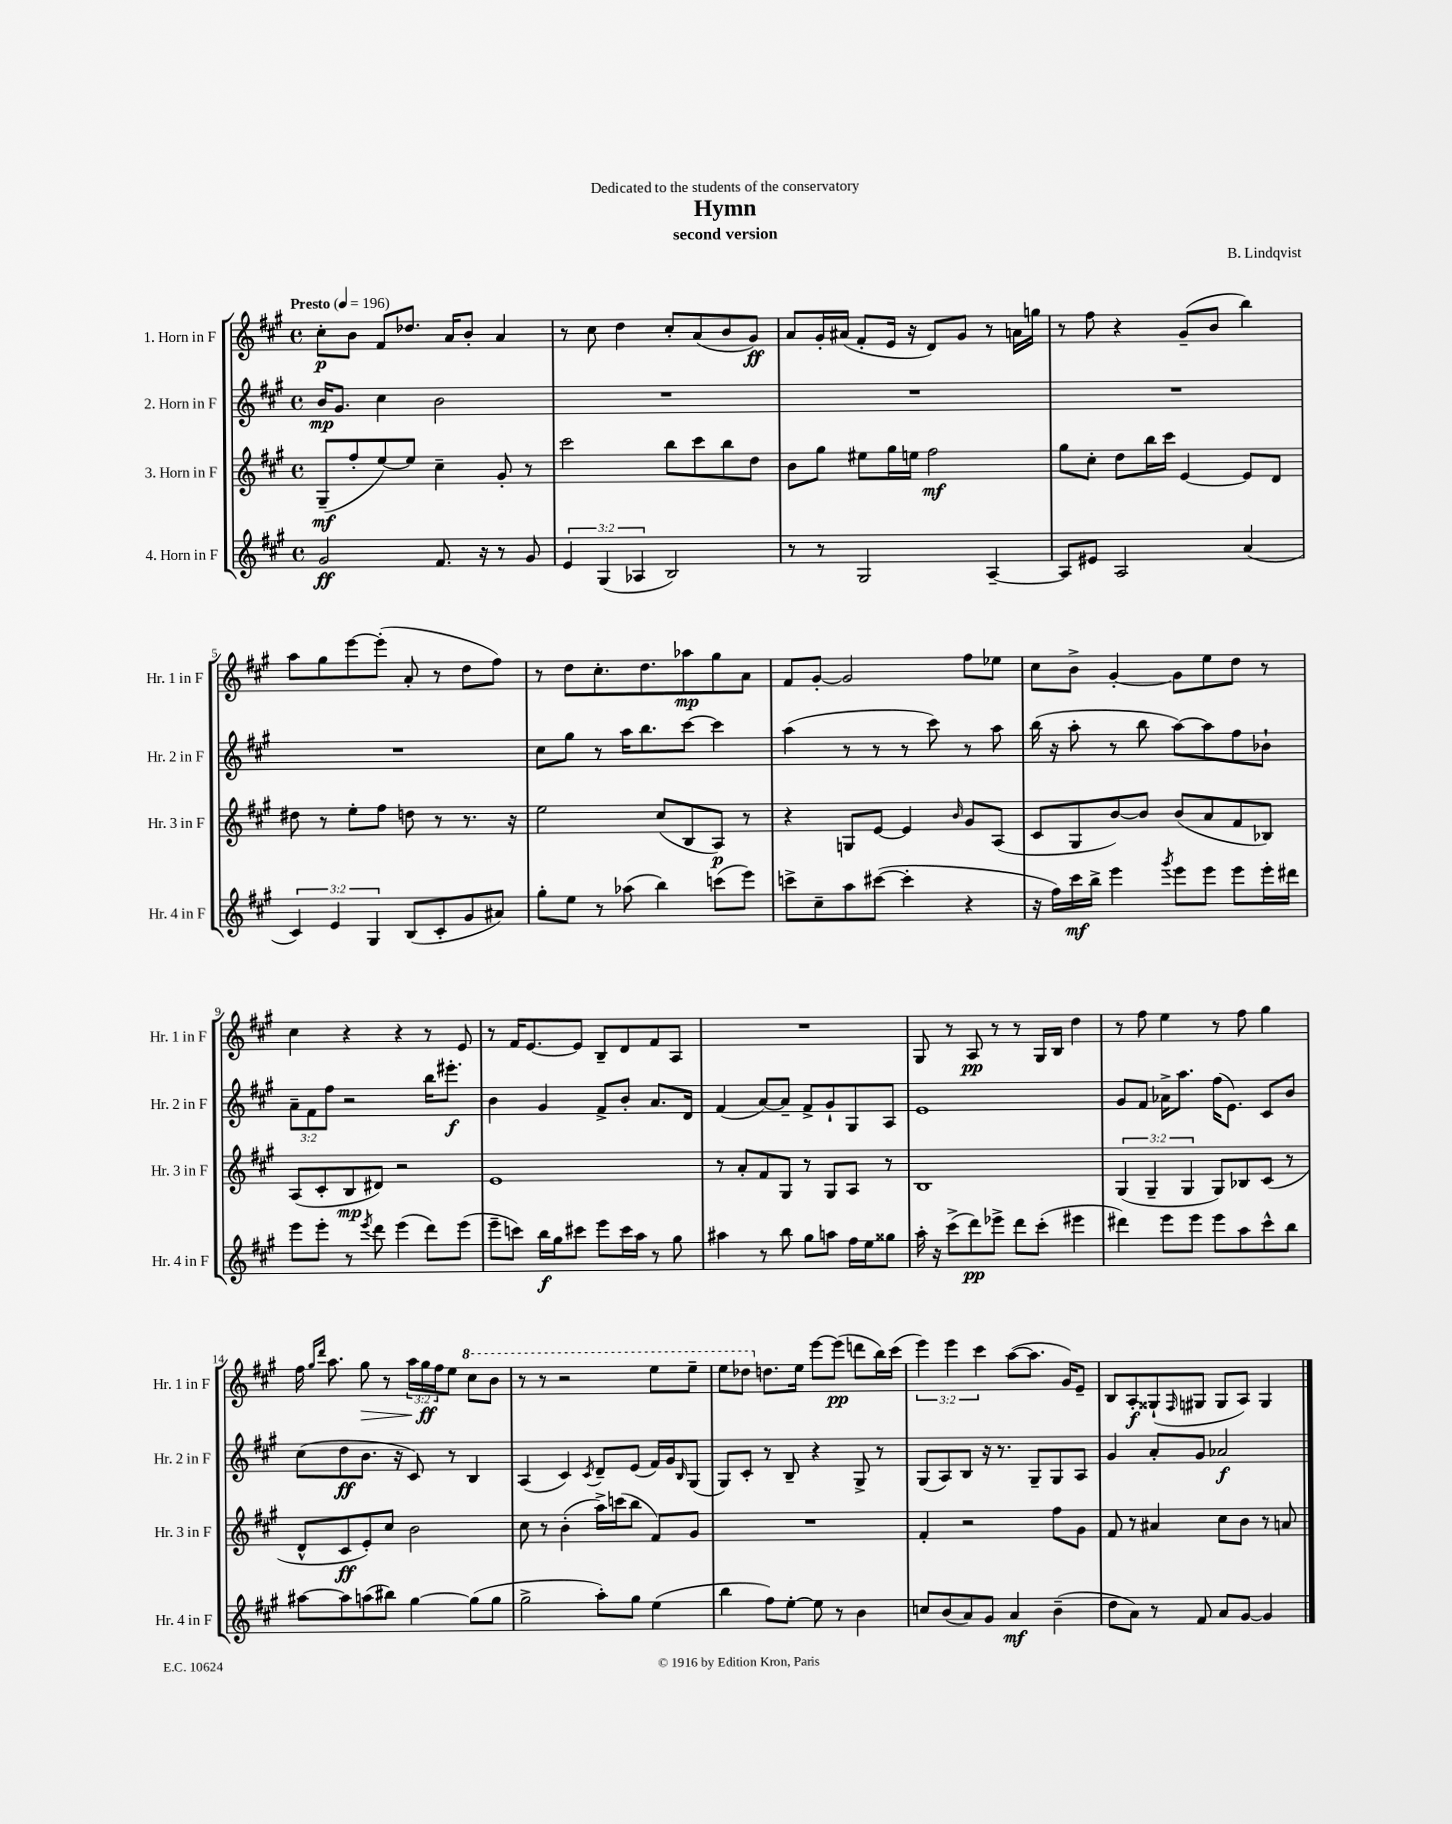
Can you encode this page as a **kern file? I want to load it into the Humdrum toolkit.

**kern	**dynam	**kern	**dynam	**kern	**dynam	**kern	**dynam
*part4	*part4	*part3	*part3	*part2	*part2	*part1	*part1
*staff4	*staff4	*staff3	*staff3	*staff2	*staff2	*staff1	*staff1
*I"4. Horn in F	*	*I"3. Horn in F	*	*I"2. Horn in F	*	*I"1. Horn in F	*
*I'Hr. 4 in F	*	*I'Hr. 3 in F	*	*I'Hr. 2 in F	*	*I'Hr. 1 in F	*
*clefG2	*	*clefG2	*	*clefG2	*	*clefG2	*
*k[f#c#g#]	*	*k[f#c#g#]	*	*k[f#c#g#]	*	*k[f#c#g#]	*
*M4/4	*	*M4/4	*	*M4/4	*	*M4/4	*
*met(c)	*	*met(c)	*	*met(c)	*	*met(c)	*
*MM196	*	*MM196	*	*MM196	*	*MM196	*
=1	=1	=1	=1	=1	=1	=1	=1
!	!	!	!	!	!	!LO:TX:a:B:t=Presto	!
2g#/	ff	(8G#~/L	mf	16b/KL	mp	8cc#'\L	p
.	.	.	.	8.g#/J	.	.	.
.	.	8ff#'/	.	.	.	8b\J	.
.	.	[8ee/)	.	4cc#\	.	8f#/L	.
.	.	8ee/J]	.	.	.	8.dd-X/J	.
8.f#/	.	4cc#~\	.	2b\	.	.	.
.	.	.	.	.	.	16a/KL	.
.	.	.	.	.	.	8b'/J	.
16r	.	.	.	.	.	.	.
8r	.	8g#'/	.	.	.	4a/	.
8g#/	.	8r	.	.	.	.	.
=2	=2	=2	=2	=2	=2	=2	=2
6e/	.	2ccc#\	.	1r	.	8r	.
.	.	.	.	.	.	8cc#\	.
(6G#/	.	.	.	.	.	.	.
.	.	.	.	.	.	4dd\	.
6A-X/	.	.	.	.	.	.	.
2B/)	.	8bb\L	.	.	.	8cc#'/L	.
.	.	8ccc#\	.	.	.	(8a/	.
.	.	8bb\	.	.	.	8b/	.
.	.	8dd\J	.	.	.	8g#/J)	ff
=3	=3	=3	=3	=3	=3	=3	=3
8r	.	8b\L	.	1r	.	8a/L	.
8r	.	8gg#\J	.	.	.	16g#'/L	.
.	.	.	.	.	.	(16a#X/JJ	.
2G#/	.	8ee#X\L	.	.	.	8f#'/L	.
.	.	16gg#\L	.	.	.	16e/Jk	.
.	.	16een\JJ	.	.	.	16r	.
.	.	2ff#\	mf	.	.	8d/L)	.
.	.	.	.	.	.	8g#/J	.
[4A~/	.	.	.	.	.	8r	.
.	.	.	.	.	.	16an\LL	.
.	.	.	.	.	.	16ggn\JJ	.
=4	=4	=4	=4	=4	=4	=4	=4
8A/L]	.	8gg#\L	.	1r	.	8r	.
8e#X/J	.	8cc#'\J	.	.	.	8ff#\	.
2A/	.	8dd\L	.	.	.	4r	.
.	.	16bb\L	.	.	.	.	.
.	.	16ccc#\JJ	.	.	.	.	.
.	.	[4e/	.	.	.	(8g#~/L	.
.	.	.	.	.	.	8b/J	.
(4a/	.	8e/L]	.	.	.	4bb\)	.
.	.	8d/J	.	.	.	.	.
!!LO:LB:g=z
=5	=5	=5	=5	=5	=5	=5	=5
6c#/)	.	8dd#X\	.	1r	.	8aa\L	.
.	.	8r	.	.	.	8gg#\	.
6e/	.	.	.	.	.	.	.
.	.	8ee'\L	.	.	.	[8eee\	.
6G#/	.	.	.	.	.	.	.
.	.	8ff#\J	.	.	.	(8eee'\J]	.
(8B/L	.	8ddn\	.	.	.	8a'/	.
8c#'/	.	8r	.	.	.	8r	.
8g#/	.	8.r	.	.	.	8dd\L	.
8a#X/J)	.	.	.	.	.	8ff#\J)	.
.	.	16r	.	.	.	.	.
=6	=6	=6	=6	=6	=6	=6	=6
8gg#'\L	.	2ee\	.	8cc#\L	.	8r	.
8ee\J	.	.	.	8gg#\J	.	8dd\L	.
8r	.	.	.	8r	.	8.cc#'\	.
(8aa-X\	.	.	.	16aa\KL	.	.	.
.	.	.	.	8.bb\	.	8.dd\	.
4bb\)	.	(8cc#/L	.	.	.	.	.
.	.	8B/	.	[8ccc#\J	.	8aa-X\	mp
(8cccn\L	.	8A/J)	p	4ccc#\]	.	8gg#\	.
8eee\J)	.	8r	.	.	.	8a\J	.
=7	=7	=7	=7	=7	=7	=7	=7
8cccn^\L	.	4r	.	(4aa\	.	8f#/L	.
8cc#~\	.	.	.	.	.	[8g#'/J	.
8aa\	.	8Gn/L	.	8r	.	2g#/]	.
([8ccc#X\J	.	[8e/J	.	8r	.	.	.
4ccc#'\]	.	4e/]	.	8r	.	.	.
.	.	.	.	8ccc#\)	.	.	.
.	.	16qqb/	.	.	.	.	.
4r	.	8g#/L	.	8r	.	8ff#\L	.
.	.	(8A/J	.	8aa\	.	8ee-X\J	.
=8	=8	=8	=8	=8	=8	=8	=8
16r	.	8c#/L	.	(16bb\	.	8cc#\L	.
16ff#\LL)	.	.	.	16r	.	.	.
16ccc#\	mf	8G#/	.	8aa'\	.	8b^\J	.
16bb^\JJ	.	.	.	.	.	.	.
4eee\	.	[8b/)	.	8r	.	[4g#'/	.
.	.	8b/J]	.	8bb\	.	.	.
8qggg#/	.	.	.	.	.	.	.
8eee\L	.	(8b/L	.	[8aa\L)	.	8g#\L]	.
8eee\J	.	8a/	.	8aa\]	.	8ee\	.
8eee\L	.	8f#/	.	8ff#\	.	8dd\J	.
16eee'\L	.	8B-X/J)	.	8b-X`\J	.	8r	.
16ddd#X\JJ	.	.	.	.	.	.	.
!!LO:LB:g=z
=9	=9	=9	=9	=9	=9	=9	=9
8eee\L	.	(8A/L	.	12a~\L	.	4cc#\	.
.	.	.	.	12f#\	.	.	.
8eee'\J	.	8c#'/	.	.	.	.	.
.	.	.	.	12ff#\J	.	.	.
8r	.	8B/	mp	2r	.	4r	.
8qeee/	.	.	.	.	.	.	.
8ddd\	.	8d#X/J)	.	.	.	.	.
(4eee\	.	2r	.	.	.	4r	.
8ddd\L)	.	.	.	16bb\KL	.	8r	.
.	.	.	.	8.eee#X'\J	f	.	.
(8eee\J	.	.	.	.	.	8e/	.
=10	=10	=10	=10	=10	=10	=10	=10
8eee~\L	.	1e	.	4b\	.	8r	.
8cccn\J)	.	.	.	.	.	16f#/KL	.
.	.	.	.	.	.	[8.e/	.
16bb\LL	f	.	.	4g#/	.	.	.
16gg#\J	.	.	.	.	.	.	.
8ccc#X\J	.	.	.	.	.	8e/J]	.
8eee\L	.	.	.	8f#^/L	.	8B~/L	.
16ccc#\L	.	.	.	8b'/J	.	8d/	.
16aa\JJ	.	.	.	.	.	.	.
8r	.	.	.	8.a/L	.	8f#/	.
8gg#\	.	.	.	.	.	8A/J	.
.	.	.	.	16d/Jk	.	.	.
=11	=11	=11	=11	=11	=11	=11	=11
4aa#X\	.	8r	.	(4f#/	.	1r	.
.	.	8a'/L	.	.	.	.	.
8r	.	8f#/	.	[8a/L)	.	.	.
8bb\	.	8G#/J	.	8a~/J]	.	.	.
8gg#\L	.	8r	.	8f#^/L	.	.	.
8aan\J	.	8G#/L	.	8g#`/	.	.	.
16ff#\LL	.	8A/J	.	8G#/	.	.	.
16ee\J	.	.	.	.	.	.	.
8gg##X\J	.	8r	.	8A/J	.	.	.
=12	=12	=12	=12	=12	=12	=12	=12
16aa'\	.	1B	.	1e	.	8G#/	.
16r	.	.	.	.	.	.	.
(8ccc#^\L	.	.	.	.	.	8r	.
8ddd\)	pp	.	.	.	.	8A/	pp
8eee-X^\J	.	.	.	.	.	8r	.
8ddd\L	.	.	.	.	.	8r	.
(8ccc#'\J	.	.	.	.	.	16G#/LL	.
.	.	.	.	.	.	16B/JJ	.
4eee#X\	.	.	.	.	.	4dd\	.
=13	=13	=13	=13	=13	=13	=13	=13
4ddd#X\)	.	(6G#/	.	8g#/L	.	8r	.
.	.	.	.	8f#/J	.	8ff#\	.
.	.	6G#~/	.	.	.	.	.
8eee\L	.	.	.	16a-X^\KL	.	4ee\	.
.	.	.	.	8.aa\J	.	.	.
.	.	6G#/	.	.	.	.	.
8eee\J	.	.	.	.	.	.	.
8eee\L	.	8G#/L)	.	(16ff#\KL	.	8r	.
.	.	.	.	8.e\J)	.	.	.
8aa\	.	8B-X/	.	.	.	8ff#\	.
8ccc#^^\	.	(8c#/J	.	8c#/L	.	4gg#\	.
8bb\J	.	8r	.	8b/J	.	.	.
!!LO:LB:g=z
=14	=14	=14	=14	=14	=14	=14	=14
[8aa#X\L	.	8d^^/L	.	(8cc#\L	.	16ff#\	.
.	.	.	.	.	.	16qqgg#/LL	.
.	.	.	.	.	.	16qqddd/JJ	.
.	.	.	.	.	.	8.aa\	.
8aa#\]	.	8c#/	ff	8dd\	ff	.	.
!	!	!	!	!	!	!	!LO:HP:b
(8aan\	.	8e'/)	.	8.b\J	.	8gg#\	>
8bb#X\J)	.	8cc#/J	.	.	.	8r	.
.	.	.	.	16r	.	.	.
[4gg#\	.	2b\	.	8c#/)	.	24aa\LL	.
.	.	.	.	.	.	24gg#\	ff
.	.	.	.	.	.	24ff#\J	]
.	.	.	.	8r	.	8ee\J	.
*	*	*	*	*	*	*8va	*
(8gg#\L]	.	.	.	4B/	.	8ccc#\L	.
8gg#\J	.	.	.	.	.	8bb\J	.
=15	=15	=15	=15	=15	=15	=15	=15
2gg#^\	.	8cc#\	.	(4A/	.	8r	.
.	.	8r	.	.	.	8r	.
.	.	(4b'\	.	4c#/)	.	2r	.
.	.	.	.	8qc#/	.	.	.
8aa'\L)	.	16aa^\LL)	.	8d~/L	.	.	.
.	.	(16cccn\J	.	.	.	.	.
8gg#\J	.	8bb\J	.	(8e/J	.	.	.
(4ee\	.	8f#/L)	.	16f#/LL)	.	8eee\L	.
.	.	.	.	16g#/J	.	.	.
.	.	.	.	16qqB/	.	.	.
.	.	8g#/J	.	(8G#/J	.	8eee~\J	.
=16	=16	=16	=16	=16	=16	=16	=16
4bb\	.	1r	.	8G#/L)	.	8eee\L	.
.	.	.	.	8c#'/J	.	8ddd-X\J	.
*	*	*	*	*	*	*X8va	*
8ff#\L)	.	.	.	8r	.	8.ddn\L	.
[8ee'\J	.	.	.	8B~/	.	.	.
.	.	.	.	.	.	16ee\Jk	.
8ee\]	.	.	.	4r	.	[8eee\L	.
8r	.	.	.	.	.	(8eee\J]	pp
4b\	.	.	.	8G#^/	.	8dddn\L	.
.	.	.	.	8r	.	16bb\L)	.
.	.	.	.	.	.	(16ccc#\JJ	.
=17	=17	=17	=17	=17	=17	=17	=17
8ccn/L	.	4f#'/	.	(8G#/L	.	6eee\)	.
(8b/	.	.	.	8A/)	.	.	.
.	.	.	.	.	.	6eee\	.
8a/)	.	2r	.	8B/J	.	.	.
.	.	.	.	.	.	6ccc#\	.
8g#/J	.	.	.	16r	.	.	.
.	.	.	.	8.r	.	.	.
4a/	mf	.	.	.	.	([8aa\L	.
.	.	.	.	8G#~/L	.	8.aa\J]	.
(4b~\	.	8ff#\L	.	8G#/	.	.	.
.	.	.	.	.	.	16g#/KL)	.
.	.	8g#\J	.	8A/J	.	8e~/J	.
=18	=18	=18	=18	=18	=18	=18	=18
8dd\L	.	8f#/	.	4g#/	.	8B/L	.
8a\J)	.	8r	.	.	.	8A'/	f
8r	.	4a#X/	.	8a'/L	.	(8G##X`/	.
.	.	.	.	.	.	16qqF#/	.
8f#/	.	.	.	8g#/J	.	8G#X/J	.
8a/L	.	8cc#\L	.	2a-X/	f	8G#/L	.
[8g#/J	.	8b\J	.	.	.	8A/J)	.
4g#/]	.	8r	.	.	.	4G#/	.
.	.	8an/	.	.	.	.	.
==	==	==	==	==	==	==	==
*-	*-	*-	*-	*-	*-	*-	*-
